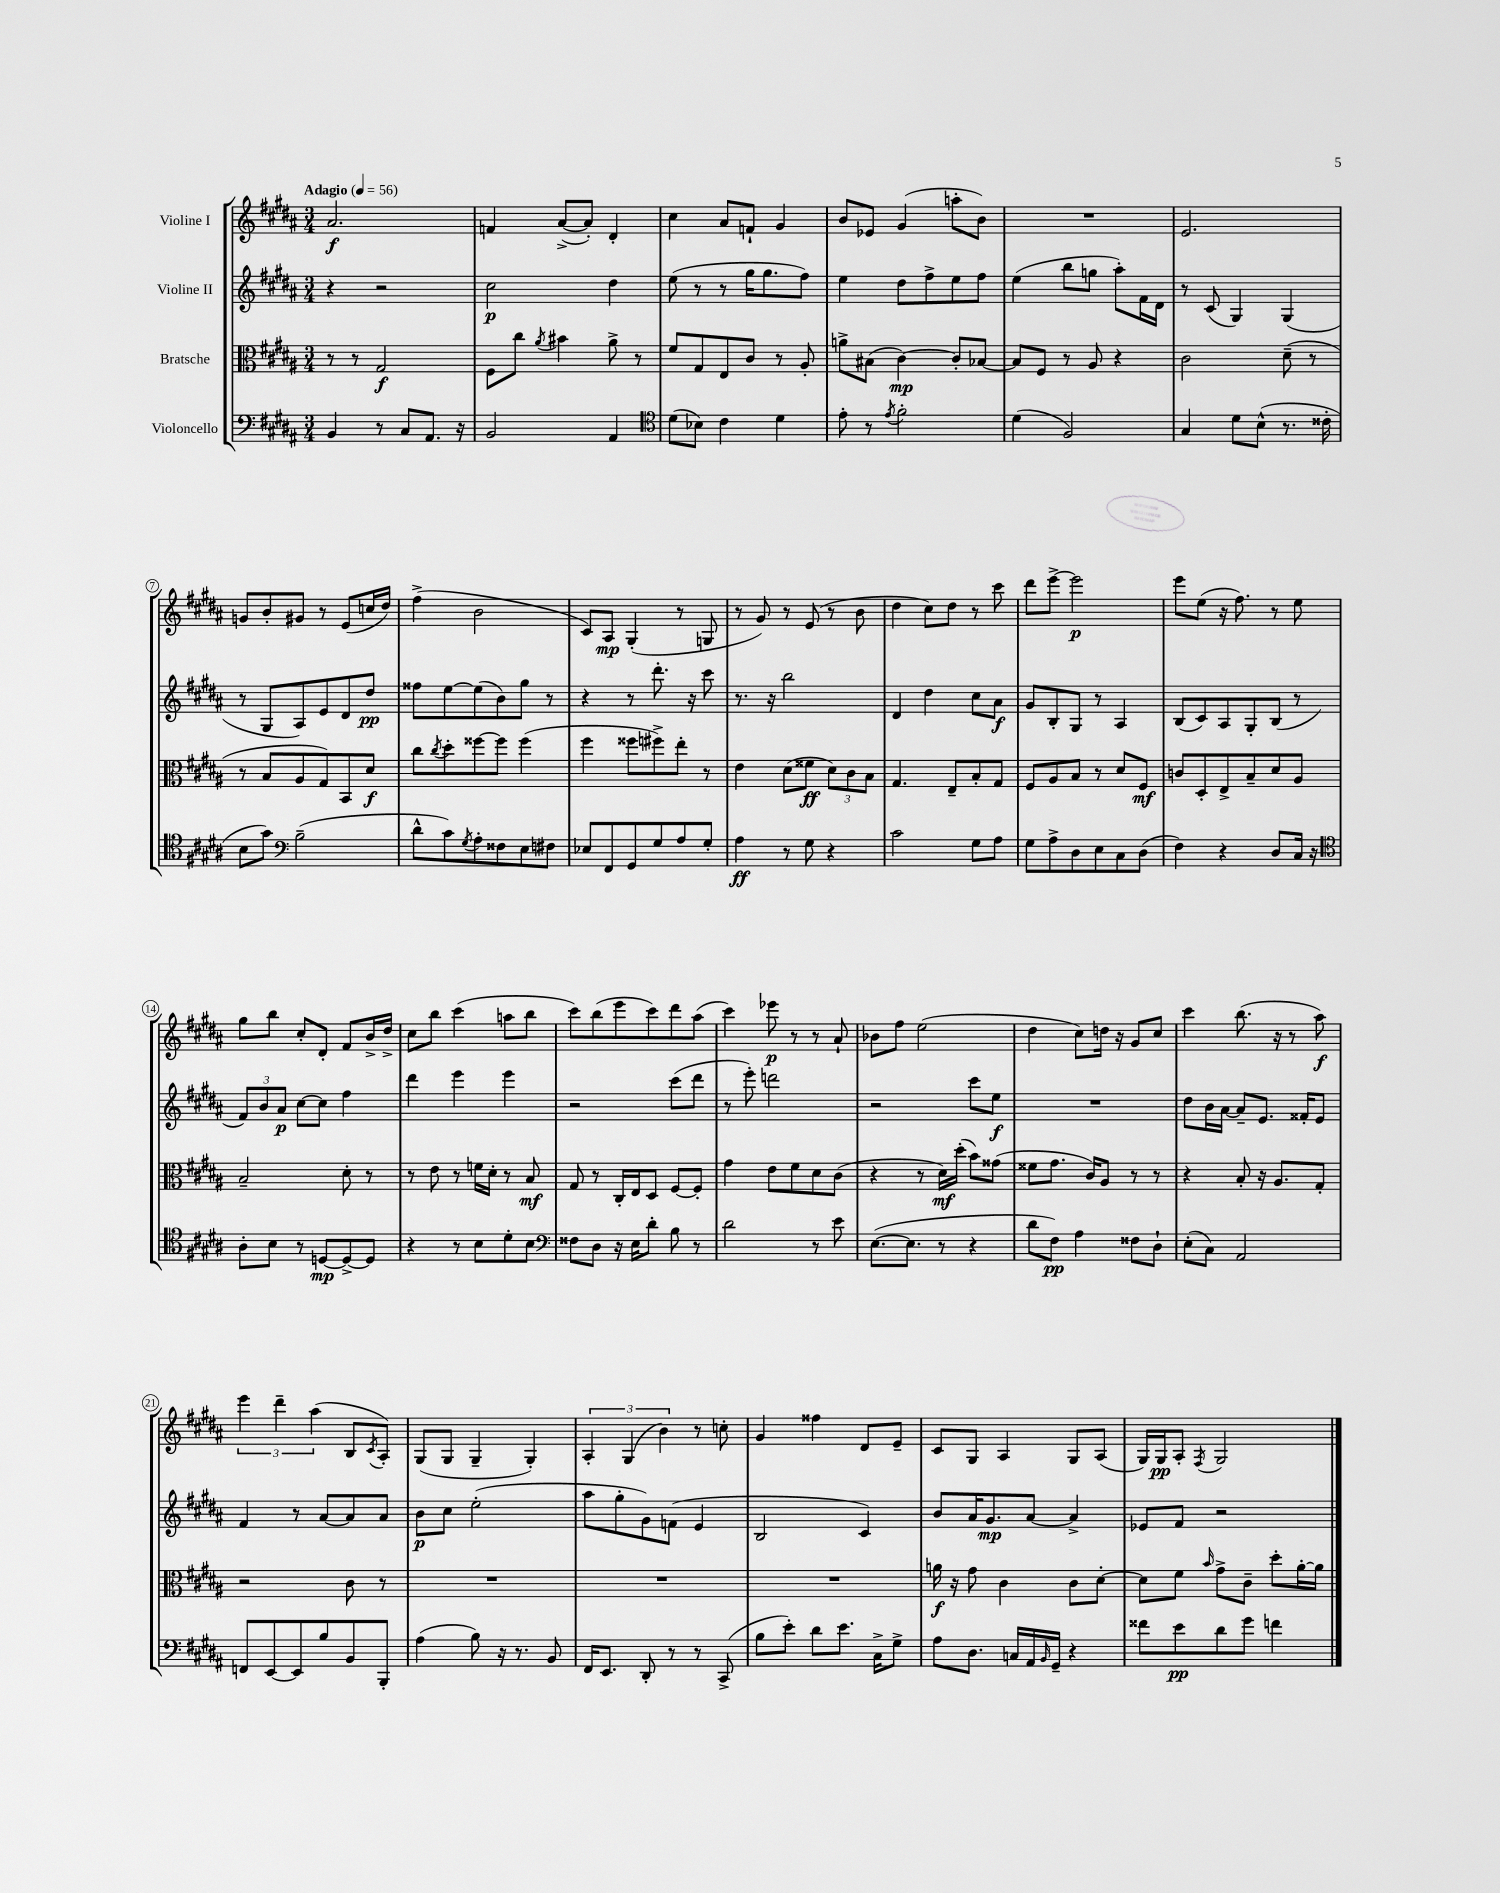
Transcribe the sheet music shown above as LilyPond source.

<<
\new StaffGroup <<
\new Staff = "s0" \with { instrumentName = "Violine I" } {
    \clef treble \key b \major \numericTimeSignature \time 3/4 \tempo "Adagio" 4 = 56
    ais'2.\f |
    f'4 ais'8~->( ais'8-.) dis'4-. |
    cis''4 ais'8 f'8-! gis'4 |
    b'8 ees'8 gis'4( a''8-. b'8) |
    R2. |
    e'2. |
    g'8 b'8-. gis'8 r8 e'8( c''16 dis''16) |
    fis''4->( b'2 |
    cis'8) ais8\mp gis4-.( r8 g8 |
    r8 gis'8) r8 e'8( r8 b'8 |
    dis''4 cis''8) dis''8 r8 cis'''8 |
    dis'''8 e'''8~-> e'''2\p |
    e'''8 e''8( r16 fis''8.) r8 e''8 |
    gis''8 b''8 cis''8-. dis'8-. fis'8 b'16-> dis''16-> |
    cis''8 b''8 cis'''4( a''8 b''8 |
    cis'''8) b''8( e'''8 cis'''8) dis'''8 ais''8( |
    cis'''4) ees'''8\p r8 r8 ais'8-! |
    bes'8 fis''8 e''2( |
    dis''4 cis''8) d''16 r16 gis'8 cis''8 |
    cis'''4 b''8.( r16 r8 ais''8\f) |
    \tuplet 3/2 { e'''4 dis'''4-- ais''4( } b8 \acciaccatura { cis'8 } ais8-.) |
    gis8( gis8 gis4-- gis4-.) |
    \tuplet 3/2 { ais4-. gis4( b'4) } r8 c''8-. |
    gis'4 fisis''4 dis'8 e'8-- |
    cis'8 gis8 ais4 gis8 ais8( |
    gis16) gis16\pp ais8-. \acciaccatura { fis8 } gis2 \bar "|." |
}
\new Staff = "s1" \with { instrumentName = "Violine II" } {
    \clef treble \key b \major \numericTimeSignature \time 3/4
    r4 r2 |
    cis''2\p dis''4 |
    e''8( r8 r8 gis''16 gis''8. fis''8) |
    e''4 dis''8 fis''8-> e''8 fis''8 |
    e''4( b''8 g''8 ais''8-.) fis'16 dis'16 |
    r8 cis'8( gis4) gis4( |
    r8 gis8 ais8) e'8 dis'8 dis''8\pp |
    fisis''8 e''8~ e''8( b'8) gis''8 r8 |
    r4 r8 dis'''8.-. r16 cis'''8 |
    r8. r16 b''2 |
    dis'4 dis''4 cis''8 ais'8\f |
    gis'8 b8-. gis8 r8 ais4 |
    b8( cis'8) ais8 gis8-. b8( r8 |
    \tuplet 3/2 { fis'8) b'8 ais'8\p } cis''8~ cis''8 fis''4 |
    dis'''4 e'''4 e'''4 |
    r2 cis'''8( dis'''8 |
    r8 e'''8-.) d'''2 |
    r2 cis'''8 e''8\f |
    R2. |
    dis''8 b'16 ais'16~ ais'8-- e'8. fisis'16-. e'8 |
    fis'4 r8 ais'8~ ais'8 ais'8 |
    b'8\p cis''8 e''2-.( |
    ais''8 gis''8-. gis'8) f'8( e'4 |
    b2 cis'4) |
    b'8 ais'16 gis'8.\mp ais'8~ ais'4-> |
    ees'8 fis'8 r2 \bar "|." |
}
\new Staff = "s2" \with { instrumentName = "Bratsche" } {
    \clef alto \key b \major \numericTimeSignature \time 3/4
    r8 r8 gis2\f |
    fis8 cis''8 \acciaccatura { ais'8 } bis'4 ais'8-> r8 |
    fis'8 gis8 e8 cis'8 r8 ais8-. |
    a'8-> bis8( cis'4~\mp) cis'8-. bes8~ |
    bes8 fis8 r8 ais8 r4 |
    cis'2 dis'8--( r8 |
    r8 b8 ais8 gis8) b,8 dis'8\f |
    cis''8 \acciaccatura { cis''8 } dis''8-. fisis''8~ fisis''8 fisis''4( |
    fis''4 fisis''8 fis''8->) e''8-. r8 |
    e'4 dis'8( fisis'8\ff \tuplet 3/2 { dis'8) cis'8 b8 } |
    gis4. e8-- b8-. gis8 |
    fis8 ais8 b8 r8 dis'8 fis8\mf |
    c'8 dis8-. e8-> b8-- dis'8 ais8 |
    b2-- dis'8-. r8 |
    r8 e'8 r8 f'16 dis'16-. r8 b8\mf |
    gis8 r8 cis16-. e16 dis8 fis8~ fis8-. |
    gis'4 e'8 fis'8 dis'8 cis'8( |
    r4 r8 dis'16\mf) dis''16-.( b'8) gisis'8( |
    fisis'8 gis'8. cis'16) ais8 r8 r8 |
    r4 b8-. r16 ais8. gis8-. |
    r2 cis'8 r8 |
    R2. |
    R2. |
    R2. |
    a'16\f r16 gis'8 cis'4 cis'8 dis'8~-. |
    dis'8 fis'8 \grace { b'16 } gis'8-> cis'8-- dis''8-. ais'16~-. ais'16 \bar "|." |
}
\new Staff = "s3" \with { instrumentName = "Violoncello" } {
    \clef bass \key b \major \numericTimeSignature \time 3/4
    b,4 r8 cis8 ais,8. r16 |
    b,2 ais,4 |
    \clef tenor dis'8( bes8) cis'4 dis'4 |
    e'8-. r8 \acciaccatura { e'8 } fis'2-. |
    dis'4( fis2) |
    gis4 dis'8 b8-^( r8. cisis'16-. |
    b8 gis'8) \clef bass b2--( |
    dis'8-^ cis'8) \acciaccatura { gis8 } ais8-. fisis8 e8 fis8 |
    ees8 fis,8 gis,8 gis8 ais8 gis8-. |
    ais4\ff r8 gis8 r4 |
    cis'2 gis8 ais8 |
    gis8 ais8-> dis8 e8 cis8 dis8( |
    fis4) r4 dis8 cis16 r16 |
    \clef tenor ais8-. b8 r8 d8~\mp d8~-> d8 |
    r4 r8 b8 dis'8-. b8 |
    \clef bass fisis8 dis8 r16 e16 dis'8-. b8 r8 |
    dis'2 r8 e'8 |
    e8.~( e8. r8 r4 |
    dis'8 fis8\pp) ais4 fisis8 dis8-! |
    e8-.( cis8) ais,2 |
    f,8 e,8~ e,8 b8 b,8 b,,8-. |
    ais4( b8) r16 r8. b,8 |
    fis,16 e,8. dis,8-. r8 r8 cis,8->( |
    b8 e'8-.) dis'8 e'8. cis16-> gis8-> |
    ais8 dis8. c16 ais,16 \grace { b,16 } gis,16-- r4 |
    fisis'8 e'8\pp dis'8 gis'8 f'4 \bar "|." |
}
>>
>>
\layout { \context { \Score \override BarNumber.stencil = #(make-stencil-circler 0.1 0.3 ly:text-interface::print) } }
